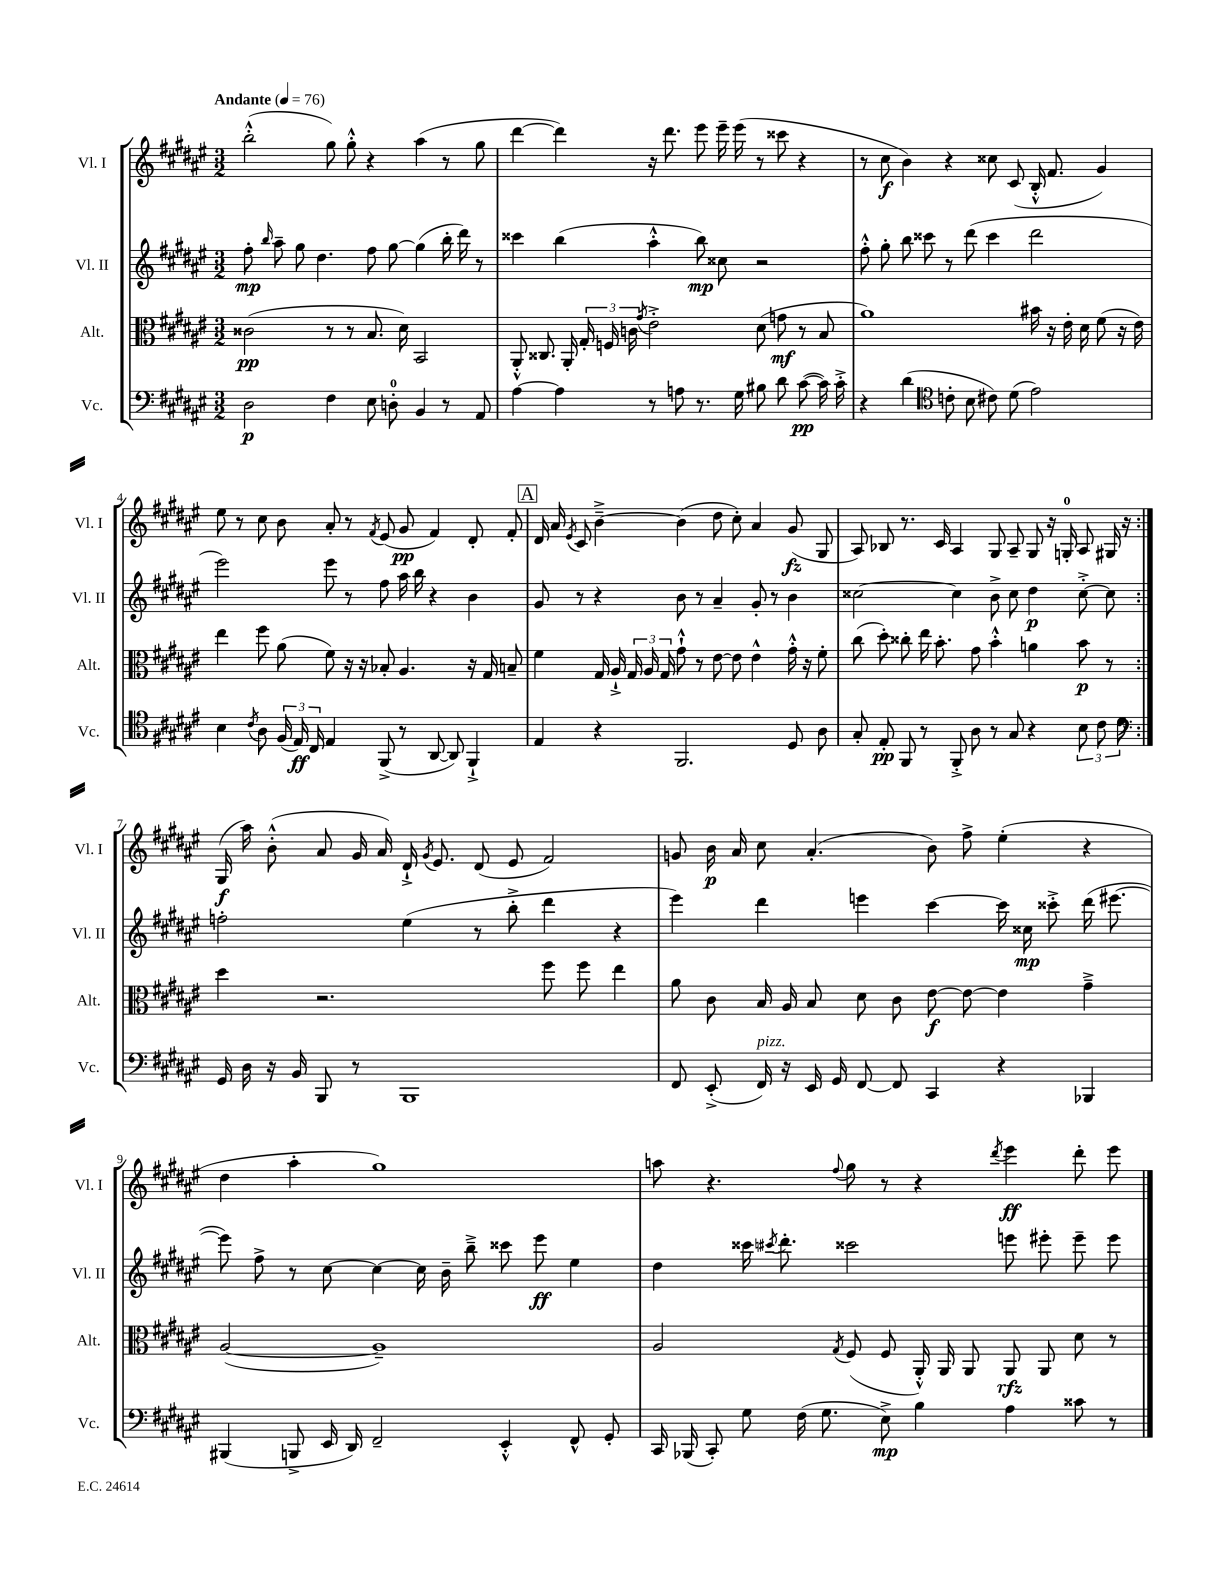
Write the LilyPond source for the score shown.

<<
\new StaffGroup <<
\new Staff = "s0" \with { instrumentName = "Vl. I" shortInstrumentName = "Vl. I" } {
    \clef treble \key fis \major \numericTimeSignature \time 3/2 \tempo "Andante" 4 = 76
    \autoBeamOff \repeat volta 2 { b''2-.-^( gis''8) gis''8-.-^ r4 ais''4( r8 gis''8 |
    dis'''4~ dis'''4) r16 dis'''8. eis'''8 eis'''16-- eis'''16( r8 cisis'''8 r4 |
    r8 cis''8\f b'4) r4 cisis''8 cis'8( b16-.-^ fis'8. gis'4) |
    eis''8 r8 cis''8 b'8 ais'8-. r8 \acciaccatura { fis'8 } eis'8( gis'8\pp fis'4) dis'8-. fis'8-. |
    \mark \markup { \box "A" } dis'16 ais'16 \acciaccatura { eis'8 } cis'8 b'4~---> b'4( dis''8 cis''8-.) ais'4 gis'8\fz( gis8 |
    ais8) bes8 r8. cis'16 ais4 gis8 ais8-- gis8 r16 g16-0-. ais8 gis16 r16 | }
    gis16\f( ais''16) b'8-.-^( ais'8 gis'16 ais'16) dis'16-!-> \acciaccatura { gis'8 } eis'8. dis'8( eis'8 fis'2) |
    g'8 b'16\p ais'16 cis''8 ais'4.-.( b'8) fis''8-> eis''4-.( r4 |
    dis''4 ais''4-. gis''1) |
    a''8 r4. \appoggiatura { fis''8 } gis''8 r8 r4 \acciaccatura { dis'''8 } eis'''4\ff dis'''8-. eis'''8 \bar "|." |
}
\new Staff = "s1" \with { instrumentName = "Vl. II" shortInstrumentName = "Vl. II" } {
    \clef treble \key fis \major \numericTimeSignature \time 3/2
    \autoBeamOff \repeat volta 2 { fis''8-.\mp \grace { b''16 } ais''8-- gis''8 dis''4. fis''8 gis''8~ gis''4( b''16-. dis'''16) r8 |
    cisis'''4 b''4( ais''4-.-^ b''8\mp) cisis''8 r2 |
    fis''8-.-^ gis''8-. b''8 cisis'''8 r8 dis'''8( cisis'''4 dis'''2 |
    eis'''2) eis'''8 r8 fis''8 ais''16 b''16 r4 b'4 |
    \mark \markup { \box "A" } gis'8 r8 r4 b'8 r8 ais'4-- gis'8-. r8 b'4 |
    cisis''2~ cisis''4 b'8-> cisis''8 dis''4\p cisis''8~-.-> cisis''8 | }
    f''2-. eis''4( r8 b''8-.-> dis'''4 r4 |
    eis'''4) dis'''4 e'''4 cis'''4~ cis'''16 cisis''16\mp cisis'''8-.-> dis'''16( eis'''8.~ |
    eis'''8) fis''8-> r8 cis''8~ cis''4~ cis''16 b'16-- b''8---> cisis'''8 eis'''8\ff eis''4 |
    dis''4 cisis'''16 \acciaccatura { cis'''8 } dis'''8.-. cisis'''2 e'''8 eis'''8-. eis'''8-- eis'''8 \bar "|." |
}
\new Staff = "s2" \with { instrumentName = "Alt." shortInstrumentName = "Alt." } {
    \clef alto \key fis \major \numericTimeSignature \time 3/2
    \autoBeamOff \repeat volta 2 { cisis'2\pp( r8 r8 b8. dis'16) b,2 |
    ais,8-.-^ cisis8. ais,16-. \tuplet 3/2 { gis16-. f16 c'16 } \acciaccatura { gis'8 } eis'2-.-> dis'8( g'8\mf r8 b8 |
    ais'1) bis'16 r16 eis'16-. dis'16 fis'8( r16 eis'16) |
    eis''4 fis''8 ais'8( fis'8) r16 r16 bes8-. ais4. r16 gis16 b8-- |
    \mark \markup { \box "A" } fis'4 gis16 ais16-!-> \tuplet 3/2 { gis16 ais16 gis16 } gis'8-!-^ r8 eis'8~ eis'8 eis'4-^ gis'16-.-^ r16 fis'8-. |
    cis''8( dis''8-.) cisis''8-. eis''16 b'8.-. gis'8 b'4-.-^ a'4 b'8\p r8 | }
    dis''4 r2. fis''8 fis''8 eis''4 |
    ais'8 cis'8 b16 ais16 b8 dis'8 cis'8 eis'8~\f eis'8~ eis'4 gis'4---> |
    ais2~( ais1--) |
    ais2 \acciaccatura { gis8 } fis8( fis8 ais,16-.-^) ais,16 ais,8 ais,8\rfz ais,8 dis'8 r8 \bar "|." |
}
\new Staff = "s3" \with { instrumentName = "Vc." shortInstrumentName = "Vc." } {
    \clef bass \key fis \major \numericTimeSignature \time 3/2
    \autoBeamOff \repeat volta 2 { dis2\p fis4 eis8 d8-0-. b,4 r8 ais,8 |
    ais4~ ais4 r8 a8 r8. gis16 bis8 dis'8 cis'8~\pp( cis'16) cis'16-.-> |
    r4 dis'4( \clef tenor c'8-. b8 cis'8) dis'8( eis'2) |
    b4 \acciaccatura { cis'8 } ais8 \tuplet 3/2 { fis16( eis16\ff) cis16 } eis4 fis,8->( r8 ais,8~ ais,8) fis,4-!-> |
    \mark \markup { \box "A" } eis4 r4 fis,2. dis8 ais8 |
    gis8-. eis8-.\pp fis,8 r8 fis,8-.-> ais8 r8 gis8 r4 \tuplet 3/2 { b8 cis'8 dis'8 } | }
    \clef bass gis,16 dis16 r16 b,16 b,,8 r8 b,,1 |
    fis,8 eis,8-.->( fis,16^\markup { \italic "pizz." }) r16 eis,16 gis,16 fis,8~ fis,8 cis,4 r4 bes,,4 |
    bis,,4( b,,8-> eis,16 dis,16) fis,2-- eis,4-.-^ fis,8-^ gis,8-. |
    cis,16 bes,,16( cis,8-.) gis8 fis16( gis8. eis8->\mp) b4 ais4 cisis'8 r8 \bar "|." |
}
>>
>>
